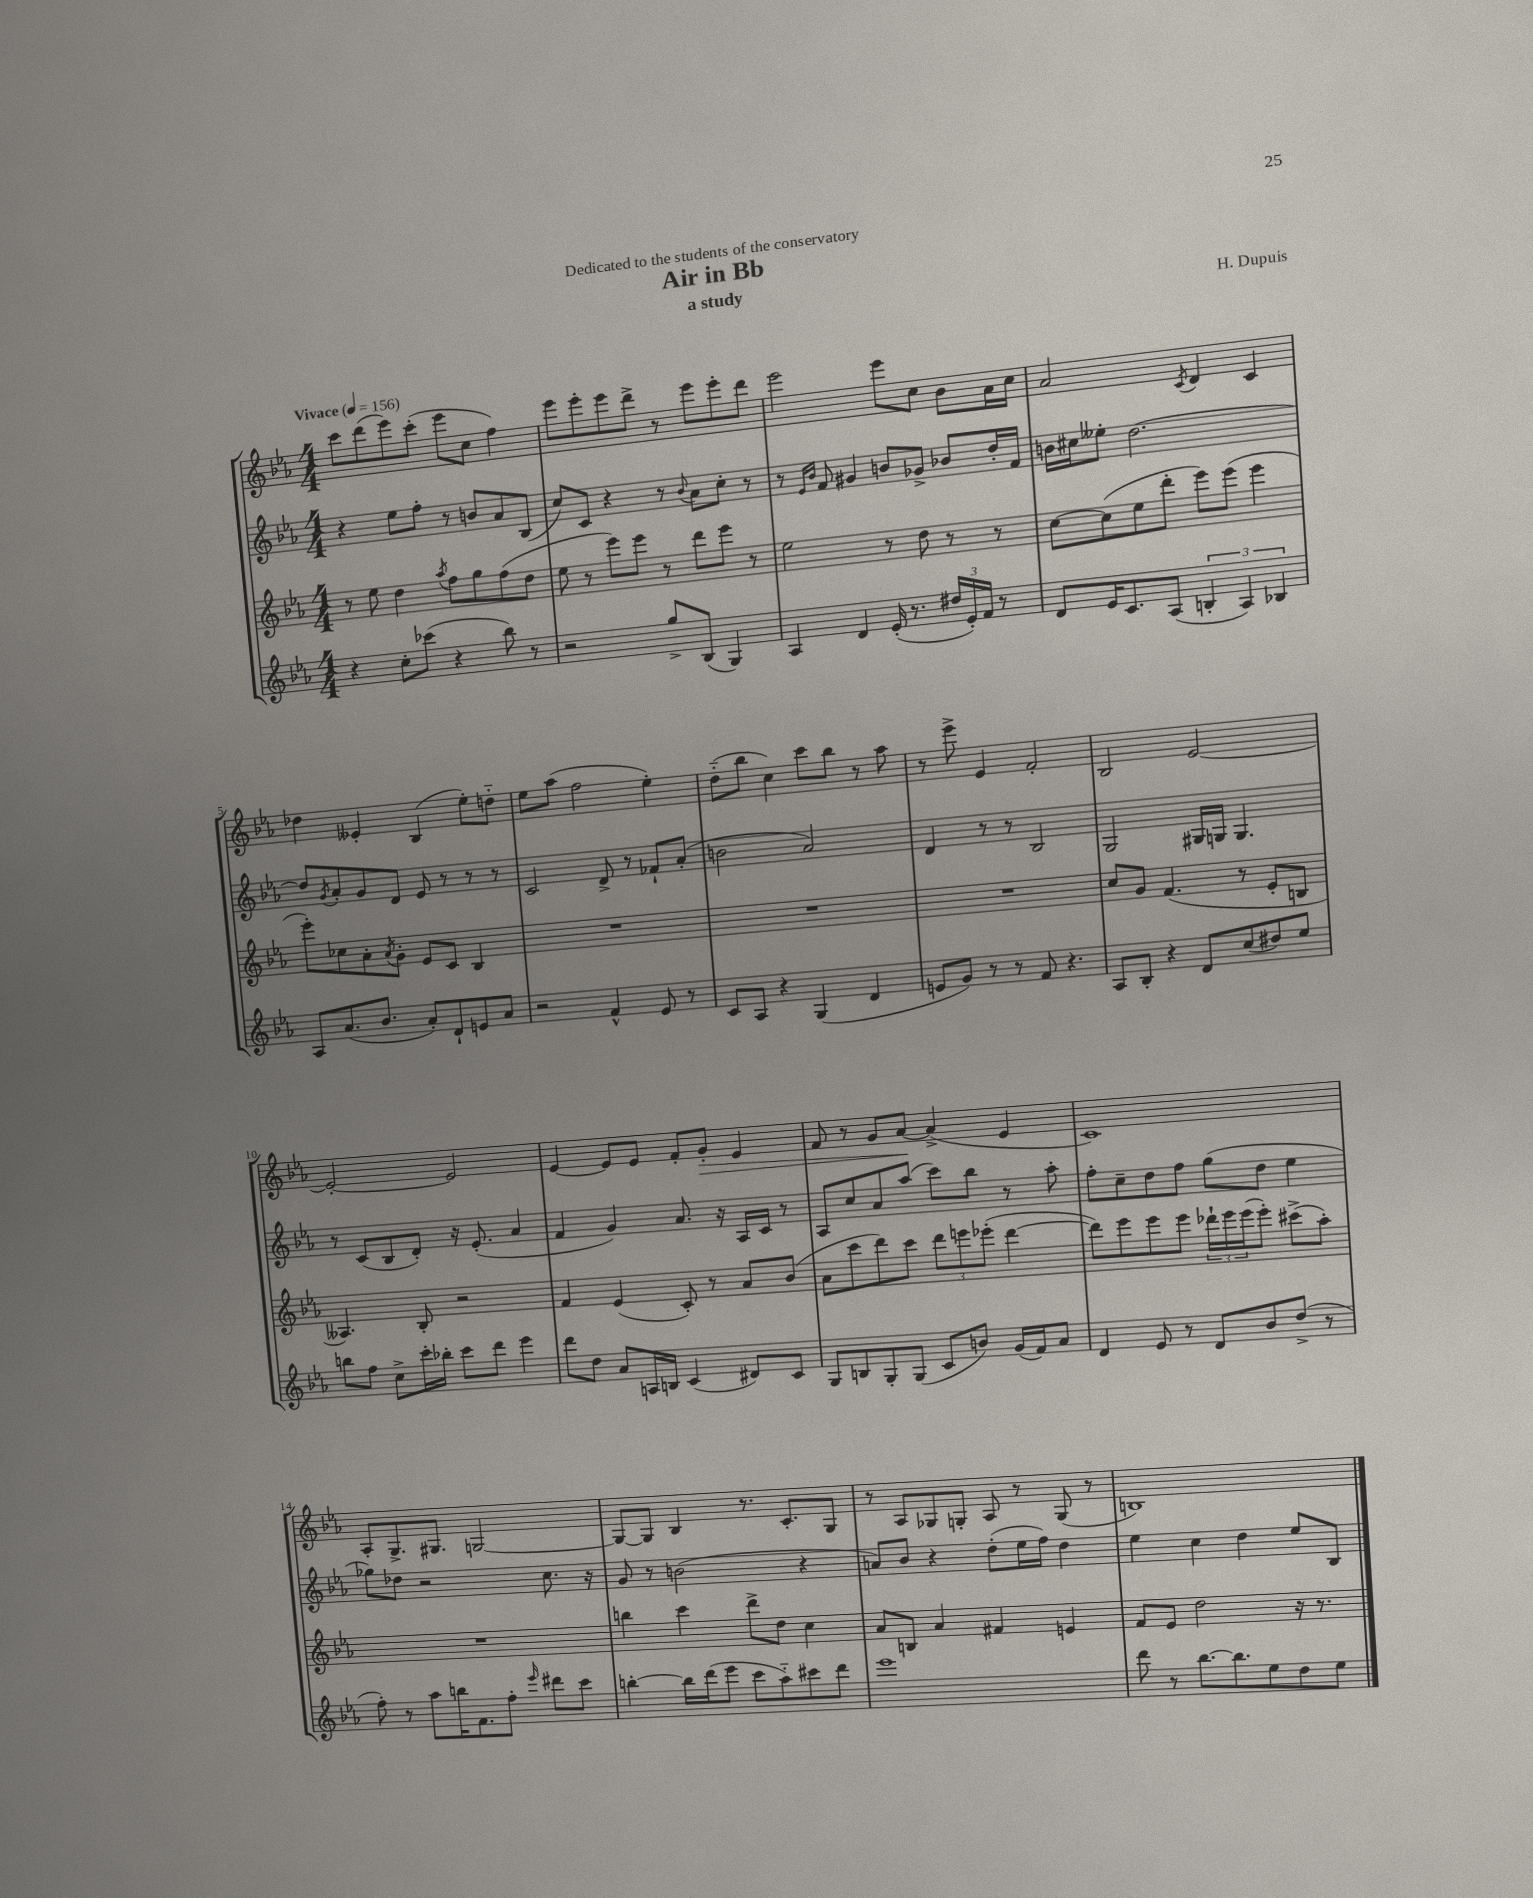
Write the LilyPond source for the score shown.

\header { title = "Air in Bb" composer = "H. Dupuis" subtitle = "a study" dedication = "Dedicated to the students of the conservatory" }
<<
\new StaffGroup <<
\new Staff = "s0" {
    \clef treble \key ees \major \numericTimeSignature \time 4/4 \tempo "Vivace" 4 = 156
    c'''8 d'''8( ees'''8) c'''8-.( ees'''8 c''8 f''4) |
    ees'''8 ees'''8-. ees'''8 d'''8-> r8 ees'''8 ees'''8-. d'''8 |
    ees'''2 ees'''8 c''8 bes'8 aes'16 c''16 |
    aes'2 \acciaccatura { c'8 } d'4 c'4 |
    des''4 eeses'4-. bes4( ees''8-.) d''8-_ |
    ees''8 aes''8( f''2 ees''4-.) |
    d''8-_( bes''8 c''4) c'''8 bes''8 r8 aes''8 |
    r8 ees'''8-> ees'4 f'2-. |
    bes2 ees'2~ |
    ees'2~-. ees'2 |
    ees'4~ ees'8 ees'8 f'8-. g'8-.\> ees'4 |
    f'8 r8 g'8 aes'8~\! aes'4->( ees'4 |
    c'1) |
    aes8-. g8.-> gis8. g2~ |
    g8~ g8 bes4 r8. c'8.-. g8 |
    r8 aes8 ges8 g8-. aes8 r8 g8( r8 |
    b1) \bar "|." |
}
\new Staff = "s1" {
    \clef treble \key ees \major \numericTimeSignature \time 4/4
    r4 ees''8 f''8-. r8 b'8 aes'8 bes8( |
    c''8) c'8 r4 r8 \appoggiatura { bes'8 } aes'8 c''8-. r8 |
    r8 \grace { ees'16 bes'16 } f'8 gis'4 b'8 ges'8-> bes'8 d''16-. f'16 |
    b'16 cis''16 eeses''8-. d''2.~ |
    d''8 \acciaccatura { g'8 } aes'8-. g'8 d'8 ees'8 r8 r8 r8 |
    c'2 d'8-> r8 fes'8-! aes'8-.( |
    b'2 aes'2) |
    d'4 r8 r8 bes2 |
    g2 gis16 g16 g4. |
    r8 c'8( bes8 d'8-.) r16 ees'8.-.( aes'4 |
    f'4 g'4) aes'8. r16 aes16 c'16 r8 |
    aes8 c''8 aes'8 aes''8( c'''8) bes''8 r8 aes''8-. |
    f''8-. c''8-- d''8 f''8 g''8( d''8 ees''4 |
    ges''8) des''8 r2 c''8. r16 |
    g'8 r8 b'2( r4 |
    a'8) bes'8 r4 d''8-.( ees''16 f''16) d''4 |
    ees''4 c''4 d''4 ees''8 bes8 \bar "|." |
}
\new Staff = "s2" {
    \clef treble \key ees \major \numericTimeSignature \time 4/4
    r8 ees''8 d''4 \acciaccatura { aes''8 } f''8 g''8 f''8( d''8 |
    ees''8 r8 ees'''8) ees'''8 r8 d'''8 ees'''8 r8 |
    ees''2 r8 d''8 r8 r8 |
    c''8~ c''8( ees''8 d'''8-. ees'''8) ees'''8( ees'''4 |
    ees'''8-.) ces''8 aes'8-. \acciaccatura { aes'8 } g'8-. ees'8 c'8 bes4 |
    R1 |
    R1 |
    R1 |
    c''8 g'8 f'4.( r8 ees'8-. b8 |
    aeses4.) bes8-. r2 |
    f'4 ees'4( c'8-.) r8 aes'8 bes'8( |
    aes'8 c'''8 d'''8) c'''8 \tuplet 3/2 { d'''8 e'''8 ees'''8-.( } d'''4~ |
    d'''8) ees'''8 ees'''8 ees'''8 \tuplet 3/2 { des'''16-! ees'''16 ees'''16( } ees'''8-.) cis'''8->( aes''8-.) |
    R1 |
    b''4 c'''4 d'''8-> d''8 c''4 |
    aes'8 b8 aes'4 fis'4 e'4 |
    f'8 ees'8 d''2 r16 r8. \bar "|." |
}
\new Staff = "s3" {
    \clef treble \key ees \major \numericTimeSignature \time 4/4
    r4 c''8-. ces'''8( r4 bes''8) r8 |
    r2 g''8-> bes8( g4) |
    aes4 d'4 ees'16-.( r8. \tuplet 3/2 { dis''16 ees'16-.) f'16 } r8 |
    d'8 ees'16 c'8. aes8( \tuplet 3/2 { b4-. aes4) bes4 } |
    aes8 aes'8.( bes'8. aes'8-.) d'8-! e'8 aes'8 |
    r2 f'4-^ ees'8 r8 |
    c'8 aes8 r4 g4( d'4 |
    e'8 g'8) r8 r8 f'8 r4. |
    aes8 bes8-. r4 d'8 c''8( dis''8) ees''8 |
    b''8 f''8 c''8-> c'''16-. bes''16-. c'''8 d'''8 ees'''4 |
    d'''8 d''8 aes'8 a16 b16 c'4( dis'8) c'8 |
    g8 b8 g8-. g8( c'8 b'8) g'16( f'16) aes'8 |
    d'4 ees'8 r8 d'8 bes'8 d''8->( r8 |
    f''8-.) r8 aes''8 b''16 f'8. f''8-. \grace { ees'''16 } dis'''8 c'''8 |
    b''4~-. b''16 d'''16( ees'''8 c'''8 aes''8-_) cis'''8 d'''8 |
    ees'''1 |
    d'''8 r8 bes''8.~ bes''8. ees''8 d''8 ees''8 \bar "|." |
}
>>
>>
